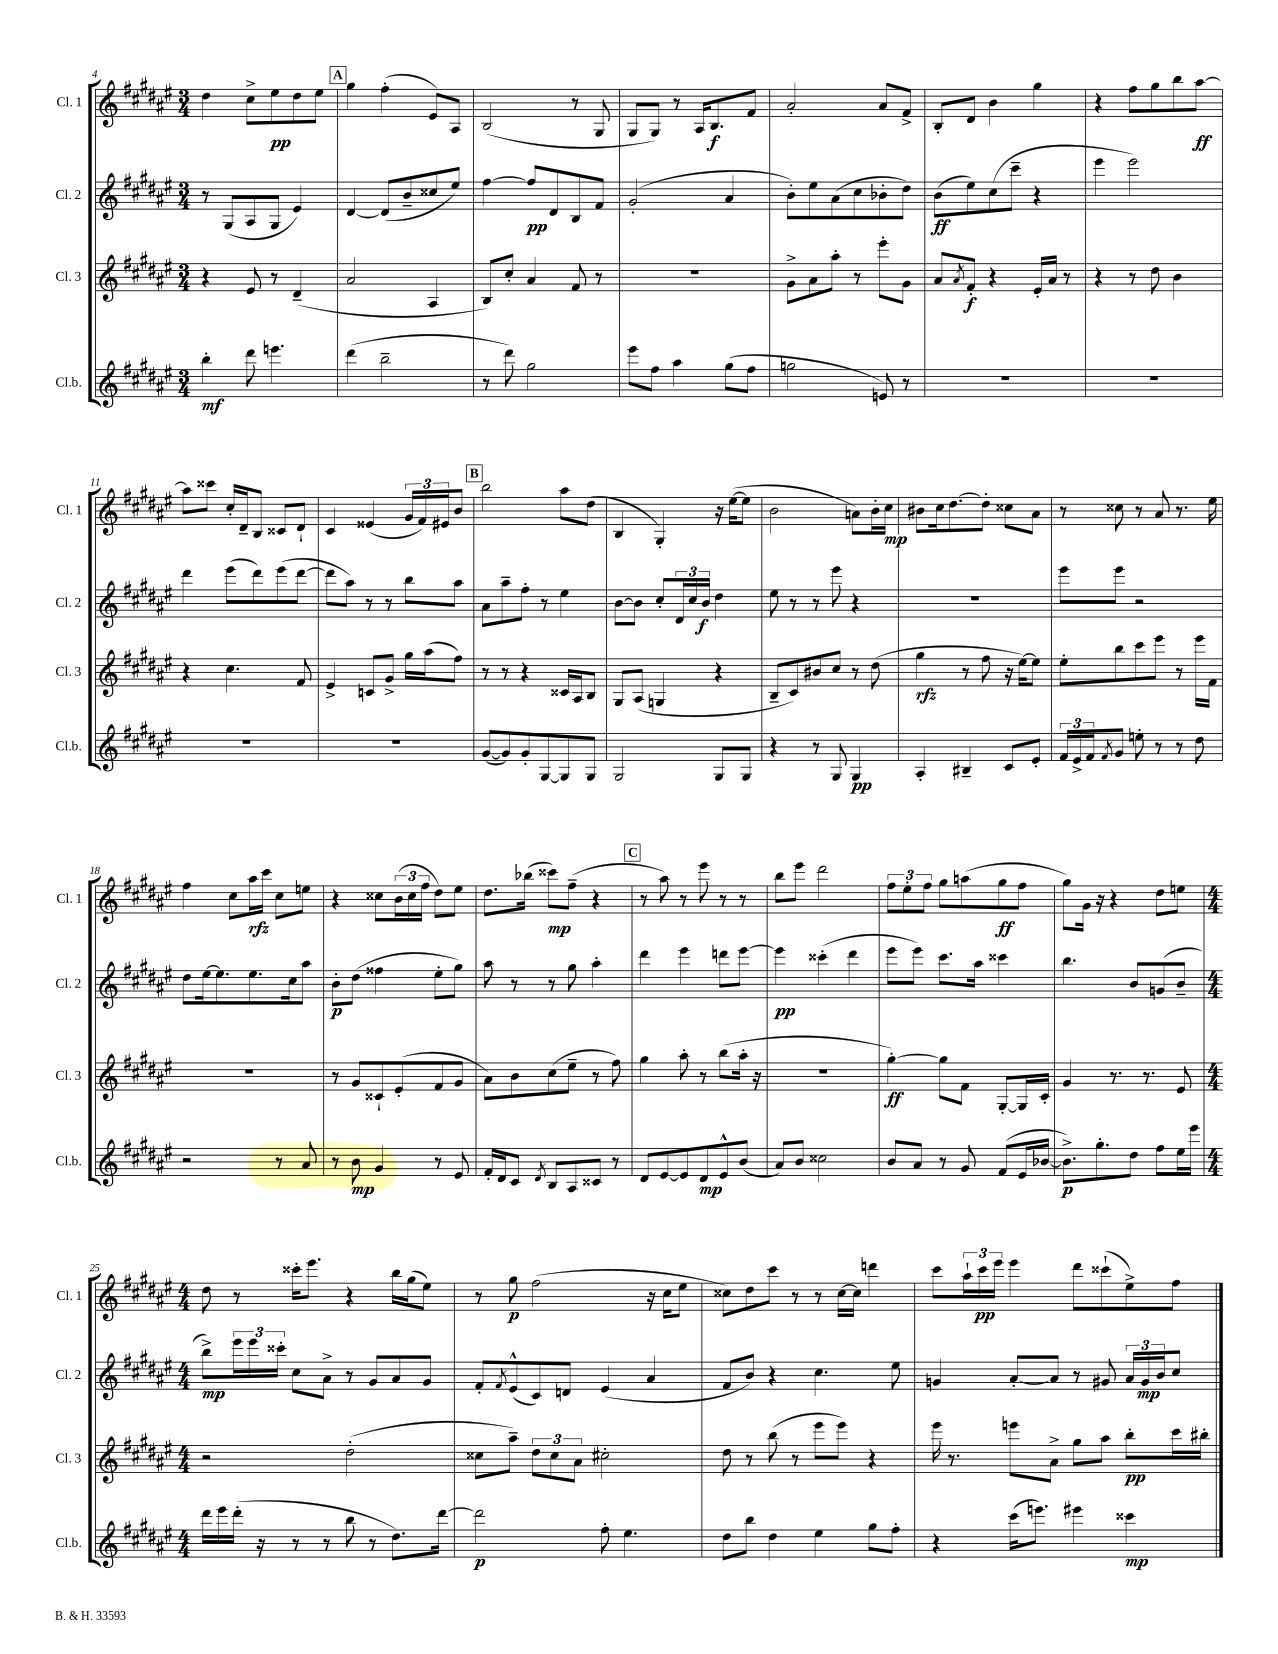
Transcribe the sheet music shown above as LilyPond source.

<<
\new StaffGroup <<
\new Staff = "s0" \with { instrumentName = "Cl. 1" shortInstrumentName = "Cl. 1" } {
    \clef treble \key fis \major \numericTimeSignature \time 3/4
    dis''4 cis''8-> eis''8\pp dis''8 eis''8 |
    \mark \markup { \box "A" } gis''4 fis''4-.( eis'8) ais8 |
    b2( r8 gis8 |
    gis8 gis8) r8 ais16 b8.\f fis'8 |
    ais'2-. ais'8 fis'8-> |
    b8-. dis'8 b'4 gis''4 |
    r4 fis''8 gis''8 b''8 ais''8~\ff |
    ais''8 cisis'''8 cis''16-. dis'16-- b8 cisis'8 dis'8-! |
    cis'4 eisis'4( \tuplet 3/2 { gis'16 fis'16) eis'16 } b'8 |
    \mark \markup { \box "B" } b''2 ais''8 dis''8( |
    b4 gis4-.) r16 eis''16~( eis''8 |
    b'2 a'8) b'16-. cis''16\mp |
    bis'8 cis''16 dis''8.~ dis''8-. cisis''8 ais'8 |
    r8 cisis''8 r8 ais'8 r8. eis''16 |
    fis''4 cis''8 ais''16\rfz cis'''16 cis''8 e''8 |
    r4 cisis''8 \tuplet 3/2 { b'16( cisis''16 fis''16 } dis''8) eis''8 |
    dis''8. bes''16( cisis'''8\mp) fis''8--( r4 |
    \mark \markup { \box "C" } r8 ais''8) r8 eis'''8 r8 r8 |
    b''8 eis'''8 dis'''2 |
    \tuplet 3/2 { fis''8 eis''8-. fis''8 } gis''8 a''8( gis''8\ff fis''8 |
    gis''8) gis'16 r16 r4 dis''8 e''8 |
    \numericTimeSignature \time 4/4 dis''8 r8 cisis'''16-. eis'''8. r4 b''16 gis''16( eis''8) |
    r8 gis''8\p fis''2( r16 cis''16 eis''8 |
    cisis''8) dis''8 cis'''8 r8 r8 cisis''16~ cisis''16 d'''4 |
    cis'''8 \tuplet 3/2 { ais''16-! cis'''16\pp eis'''16 } eis'''4 dis'''8 cisis'''8-!( eis''8->) fis''8 \bar "|." |
}
\new Staff = "s1" \with { instrumentName = "Cl. 2" shortInstrumentName = "Cl. 2" } {
    \clef treble \key fis \major \numericTimeSignature \time 3/4
    r8 gis8( ais8 gis8 eis'4) |
    \mark \markup { \box "A" } dis'4~ dis'8( b'8-- cisis''8 eis''8) |
    fis''4~ fis''8\pp dis'8 b8 fis'8 |
    gis'2-.( ais'4 |
    b'8-.) eis''8 ais'8( cis''8 bes'8-. dis''8) |
    b'8\ff( eis''8) cis''8( cis'''8-- r4 |
    eis'''4 eis'''2) |
    dis'''4 eis'''8( dis'''8) eis'''8( dis'''8~ |
    dis'''8 ais''8) r8 r8 b''8 ais''8 |
    \mark \markup { \box "B" } ais'8 ais''8-- fis''8-. r8 eis''4 |
    b'8~ b'8 cis''8-. \tuplet 3/2 { dis'16 cis''16 b'16\f } dis''4 |
    eis''8 r8 r8 eis'''8 r4 |
    R2. |
    eis'''8 eis'''8 r2 |
    dis''8 eis''16~ eis''8. eis''8. cis''16 ais''8 |
    b'8-.\p dis''8( fisis''4 eis''8-. gis''8) |
    ais''8 r8 r8 gis''8 ais''4-. |
    \mark \markup { \box "C" } dis'''4 eis'''4 d'''8 eis'''8~ |
    eis'''4\pp cisis'''4-.( dis'''4 |
    eis'''8 eis'''8) cis'''8. ais''16 cisis'''4 |
    b''4. b'8 g'8( b'8-- |
    \numericTimeSignature \time 4/4 b''8->\mp) \tuplet 3/2 { eis'''16 eis'''16 cisis'''16-. } cis''8 ais'8-> r8 gis'8 ais'8 gis'8 |
    fis'8-. \acciaccatura { fis'8 } eis'8-^( cis'8) d'8 eis'4( ais'4 |
    fis'8 b'8) r4 cis''4. eis''8 |
    g'4 ais'8~-. ais'8 r8 gis'8 \tuplet 3/2 { ais'16 gis'16\mp b'16 } cis''8 \bar "|." |
}
\new Staff = "s2" \with { instrumentName = "Cl. 3" shortInstrumentName = "Cl. 3" } {
    \clef treble \key fis \major \numericTimeSignature \time 3/4
    r4 eis'8 r8 dis'4--( |
    \mark \markup { \box "A" } ais'2 ais4 |
    b8) cis''8-. ais'4 fis'8 r8 |
    R2. |
    gis'8-> ais'8 ais''8-. r8 eis'''8-. gis'8 |
    ais'8 \acciaccatura { ais'8 } fis'8-.\f r4 eis'16-. ais'16 r8 |
    r4 r8 dis''8 b'4 |
    r4 cis''4. fis'8 |
    eis'4-> c'8 gis'8-> gis''16 ais''16( fis''8) |
    \mark \markup { \box "B" } r8 r8 r4 cisis'16 ais16 b8 |
    gis8 ais8( g4 r4 |
    b8-- cis'8) bis'8 cis''8 r8 dis''8( |
    gis''4\rfz r8 fis''8 r16 eis''16~) eis''8 |
    eis''8-. b''8 cis'''8 eis'''8 r8 eis'''16 fis'16 |
    R2. |
    r8 gis'8 cisis'8-! eis'8-.( fis'8 gis'8 |
    ais'8) b'8 cis''8( eis''8-- r8 fis''8) |
    \mark \markup { \box "C" } gis''4 ais''8-. r8 b''8( ais''16-. r16 |
    R2. |
    gis''4~-.\ff) gis''8 fis'8 gis8~-. gis16 cis'16-. |
    gis'4 r8. r8. eis'8 |
    \numericTimeSignature \time 4/4 r2 dis''2-.( |
    cisis''8 ais''8--) \tuplet 3/2 { dis''8 cisis''8 ais'8 } cis''2-. |
    dis''8 r8 b''8( r8 eis'''8 eis'''8) r4 |
    eis'''16 r8. e'''8 ais'8-> gis''8 ais''8 b''8-.\pp cis'''16 bis''16-. \bar "|." |
}
\new Staff = "s3" \with { instrumentName = "Cl.b." shortInstrumentName = "Cl.b." } {
    \clef treble \key fis \major \numericTimeSignature \time 3/4
    b''4-.\mf dis'''8 e'''4. |
    \mark \markup { \box "A" } dis'''4( b''2-- |
    r8 dis'''8) gis''2 |
    eis'''8 fis''8 ais''4 gis''8( fis''8 |
    g''2 e'8) r8 |
    R2. |
    R2. |
    R2. |
    R2. |
    \mark \markup { \box "B" } gis'8~( gis'8) gis'8-. gis8~ gis8 gis8 |
    gis2 gis8 gis8 |
    r4 r8 gis8 gis4\pp |
    ais4-. bis4-- cis'8 eis'8-. |
    \tuplet 3/2 { fis'16 eis'16-> fis'16 } \acciaccatura { fis'8 } gis'8 e''8-. r8 r8 dis''8 |
    r2 r8 ais'8 |
    r8 b'8\mp gis'4 r8 eis'8 |
    fis'16-. dis'16 cis'8 \acciaccatura { dis'8 } b8 ais8 cisis'8 r8 |
    \mark \markup { \box "C" } dis'8 eis'8~ eis'8 dis'8\mp eis'8-^ b'8( |
    ais'8) b'8 cisis''2 |
    b'8 ais'8 r8 gis'8 fis'8( eis'16 bes'16~ |
    bes'8.->\p) gis''8.-. dis''8 fis''8 eis''16 eis'''16 |
    \numericTimeSignature \time 4/4 dis'''16 eis'''16 dis'''16-.( r16 r8 r8 b''8 r8 dis''8.) dis'''16~ |
    dis'''2\p fis''8-. eis''4. |
    dis''8 b''8 dis''4 eis''4 gis''8 fis''8-. |
    r4 cis'''16( e'''8.) eis'''4 cisis'''4\mp \bar "|." |
}
>>
>>
\layout { \context { \Score currentBarNumber = #4 } }
